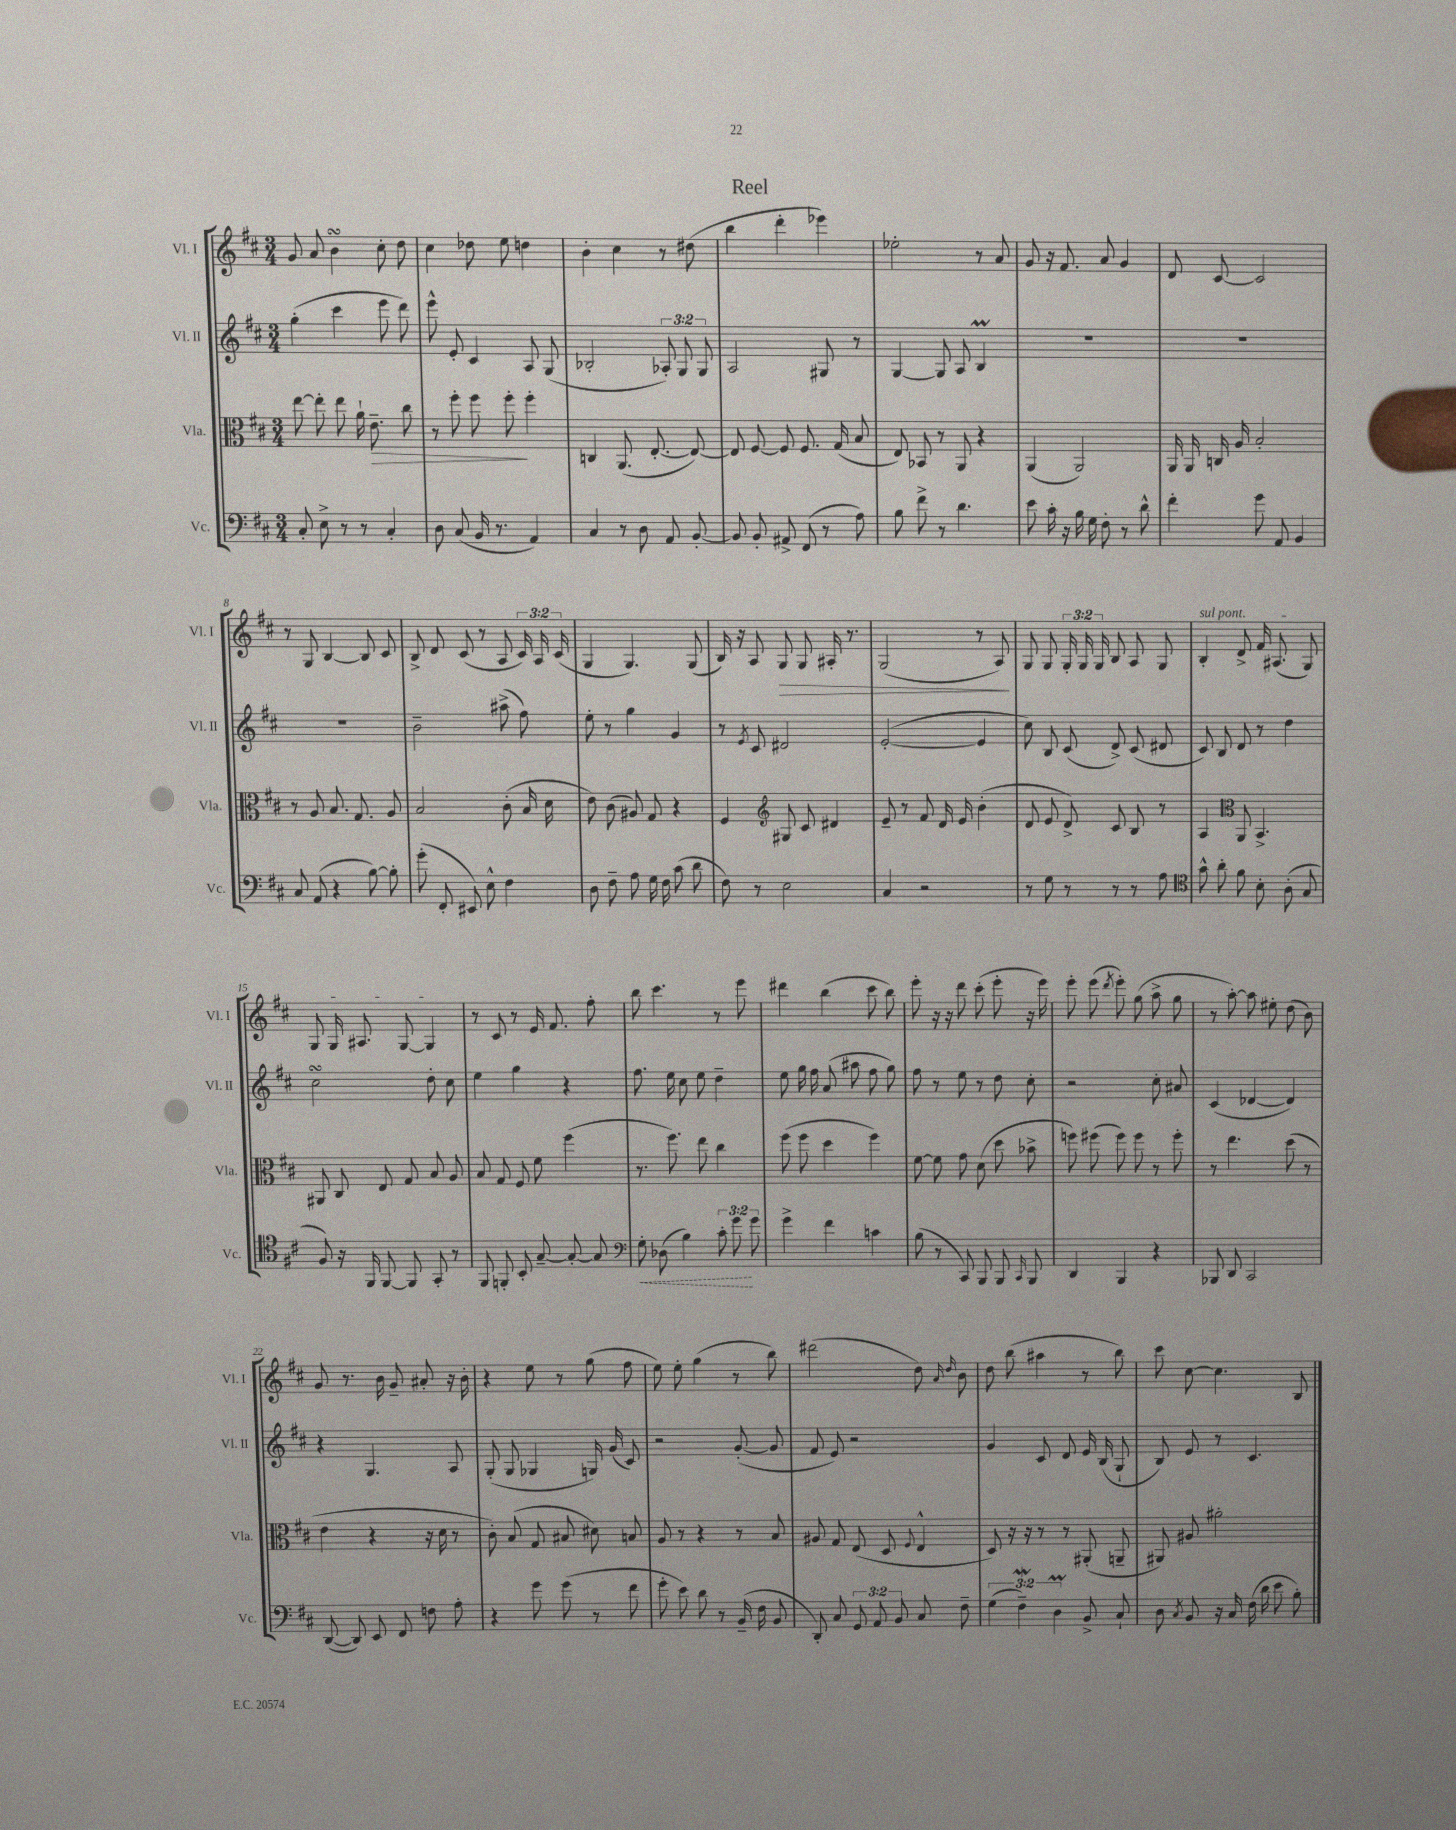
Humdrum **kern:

**kern	**kern	**kern	**kern
*staff4	*staff3	*staff2	*staff1
*clefF4	*clefC3	*clefG2	*clefG2
*k[f#c#]	*k[f#c#]	*k[f#c#]	*k[f#c#]
*M3/4	*M3/4	*M3/4	*M3/4
8C#'	[8ee	(4gg'	8g
8E^	8ee']	.	8a
8r	8ee	4ccc#	4b
8r	16a`	.	.
.	8.e~	.	.
4C#'	.	8eee	8cc#'
.	8cc#	8ddd)	8dd
=	=	=	=
8D	8r	8eee^^	4cc#
(8C#	8ff#'	8e'	.
16BB	8ff#	4c#	8dd-
8.r	.	.	.
.	8ff#'	.	8ee
4AA)	4ff#'	8A	4dd
.	.	(8G	.
=	=	=	=
4C#	4C	2B-'	4b'
8r	(8.AA	.	4cc#
8D	.	.	.
.	[8.E'	.	.
8AA	.	12A-')	8r
.	.	12G	.
[8BB'	8E_)	.	(8dd#
.	.	12G	.
=	=	=	=
8BB]	8E]	2A	4bb
8BB'	[8F#	.	.
8AA#^	8F#]	.	4ddd'
(8FF#	8.F#	.	.
8r	.	8G#	4eee-)
.	(16G	.	.
8A)	8B	8r	.
=	=	=	=
8B	8E)	[4G	2ee-'
8f#^	8BB-	.	.
8r	8r	8G]	.
4.d	8AA	8A	.
.	4r	4B	8r
.	.	.	8a
=	=	=	=
8e	(4AA	2.r	8g
16c#'	.	.	16r
16r	.	.	8.f#
16B	2AA)	.	.
16G	.	.	.
8F#'	.	.	8a
8r	.	.	4g
8d^^	.	.	.
=	=	=	=
4f#'	16AA	2.r	8d
.	16AA	.	.
.	16C	.	[8c#
.	16A	.	.
8g	2B'	.	2c#]
8AA	.	.	.
4BB	.	.	.
=	=	=	=
8C#	8r	2.r	8r
(8AA	8A	.	8G
4r	8.B	.	[4B
.	8.G	.	.
[8B)	.	.	8B]
8B']	8A	.	8c#
=	=	=	=
(8g'	2B	2b~	8B^
8FF#'	.	.	8d
8EE#)	.	.	(8c#
8E^^	.	.	8r
4F#	(8c#'	(8aa#^	8A
.	16B	8ff#)	24c#)
.	.	.	24A
.	16d	.	.
.	.	.	(24c#
=	=	=	=
8D	8e)	8ee'	4G
8F#~	(8c#	8r	.
8A	8A#)	4gg	4.G)
16G	8G	.	.
16F#	.	.	.
(8c#	4r	4g	.
8d	.	.	(8G
=	=	=	=
8F#)	4F#	8r	16B)
.	.	.	16r
.	.	8qe	.
8r	.	8c#	8A
*	*clefG2	*	*
2E	8G#	2d#	8G
.	8c#	.	8G
.	4d#	.	16A#'
.	.	.	8.r
=	=	=	=
4C#	8e~	([2e'	(2G
.	8r	.	.
2r	8f#	.	.
.	16d	.	.
.	16e	.	.
.	(4b'	4e]	8r
.	.	.	8A)
=	=	=	=
8r	8d	8cc#)	8G
8G	8e	8B	8G
8r	8d^)	(8c#	24G'
.	.	.	24G
.	.	.	24G
8r	8c#	8d^)	8B
8r	8B	(8c#	8A
8A	8r	8d#	8G
=	=	=	=
*clefC4	*	*	*
8g^^	4A	8c#)	4B'
8a'	.	8B	.
*	*clefC3	*	*
8f#	8AA	8d	8d^
8B'	4.BB^	8r	16f#
.	.	.	(8.A#
(8A'	.	4dd	.
8G	.	.	8G)
=	=	=	=
8F#)	8AA#	2cc#	8G
16r	8C#	.	16G
16FF#	.	.	8.A#
[8FF#	8E	.	.
8FF#]	8G	.	[8G
8GG'	8B	8dd'	4G]
8r	8A	8cc#	.
=	=	=	=
8FF#	8B	4ee	8r
8FF'	8G	.	8c#
8BB'	8F#	4gg	8r
[8G~	8f#	.	16e
.	.	.	8.f#
8G'_	(4ff#	4r	.
8G]	.	.	8ff#'
=	=	=	=
*clefF4	*	*	*
8G'	8.r	8.ff#	8bb
(8D-	.	.	4.ccc#
.	8.ff#)	16ee	.
4B)	.	8cc#	.
.	8ee	8ee	.
12c#'	4cc#	4dd~	8r
12g	.	.	.
.	.	.	8eee
12g	.	.	.
=	=	=	=
4g^	(8ff#	8ee	4ddd#
.	8ff#	16gg	.
.	.	16ff#	.
4f#	4dd	(8a	(4bb
.	.	8aa#	.
4c	4ff#)	8ff#	8ccc#
.	.	8gg)	8bb)
=	=	=	=
(8B	[8f#	8ff#	8eee'
8r	8f#]	8r	16r
.	.	.	16r
8CC#)	8g	8ee	8ddd
8BBB	(8d	8r	(8ccc#'
8BBB	8dd	8dd	8eee'
16qqCC#	.	.	.
8BBB	8b-^	8cc#'	16r
.	.	.	16eee)
=	=	=	=
4DD	8ff)	2r	8eee'
.	(8ff#	.	(8eee
.	.	.	8qddd
4BBB	8ff#)	.	8eee')
.	8ff#	.	(8gg
4r	8r	8cc#'	8aa^
.	8ff#'	8a#	8gg
=	=	=	=
8BBB-	8r	(4c#	8r
8DD	4.ee	.	[8aa')
2CC#	.	[4d-	8aa]
.	.	.	8ee#'
.	(8dd	4d-])	(8dd
.	8r	.	8b)
=	=	=	=
([8DD	4e	4r	8g
8DD])	.	.	8.r
8EE	4r	4.G	.
.	.	.	16b
8FF#	.	.	8g~
8F	16r	.	8a#'
.	16d	.	.
8A'	8r	8A	16r
.	.	.	16b'
=	=	=	=
4r	8c#')	(8G'	4r
.	(8B	8G	.
8g	8G	4G-	8ee
(8g	8B#	.	8r
8r	8d#)	16G)	(8gg
.	.	(16g	.
8f#	8B	8c#)	8ff#
=	=	=	=
8g'	8A	2r	8ee)
8e)	8r	.	8ee'
8d	4r	.	(4gg
8r	.	.	.
(16BB~	8r	([8g'	8r
16F#	.	.	.
8BB	8B	8g]	8bb)
=	=	=	=
8DD')	8A#	8f#	(2ddd#
8C#	8G	8e)	.
12GG	(8E	2r	.
12AA	.	.	.
.	8D	.	.
12BB	.	.	.
.	8qqF#	.	.
8C#	4E^^	.	8dd)
.	.	.	16qqa
.	.	.	16qqdd
8F#~	.	.	8b
=	=	=	=
(6G	8D)	4g	8dd
.	16r	.	(8bb
6F#~)	.	.	.
.	16r	.	.
.	8r	8c#	4aa#
6D	.	.	.
.	8r	8d	.
8BB^	(8AA#'	16e	8r
.	.	(16B	.
8C#`	8AA~	8G`	8bb)
=	=	=	=
8D	8AA#)	8B)	8ccc#
8qC#	.	.	.
8BB	8A#	8e	[8cc#
16r	2a#'	8r	4.cc#]
16C#	.	.	.
(16F#	.	4.c#	.
16d	.	.	.
8e	.	.	.
8B')	.	.	8B
==	==	==	==
*-	*-	*-	*-
